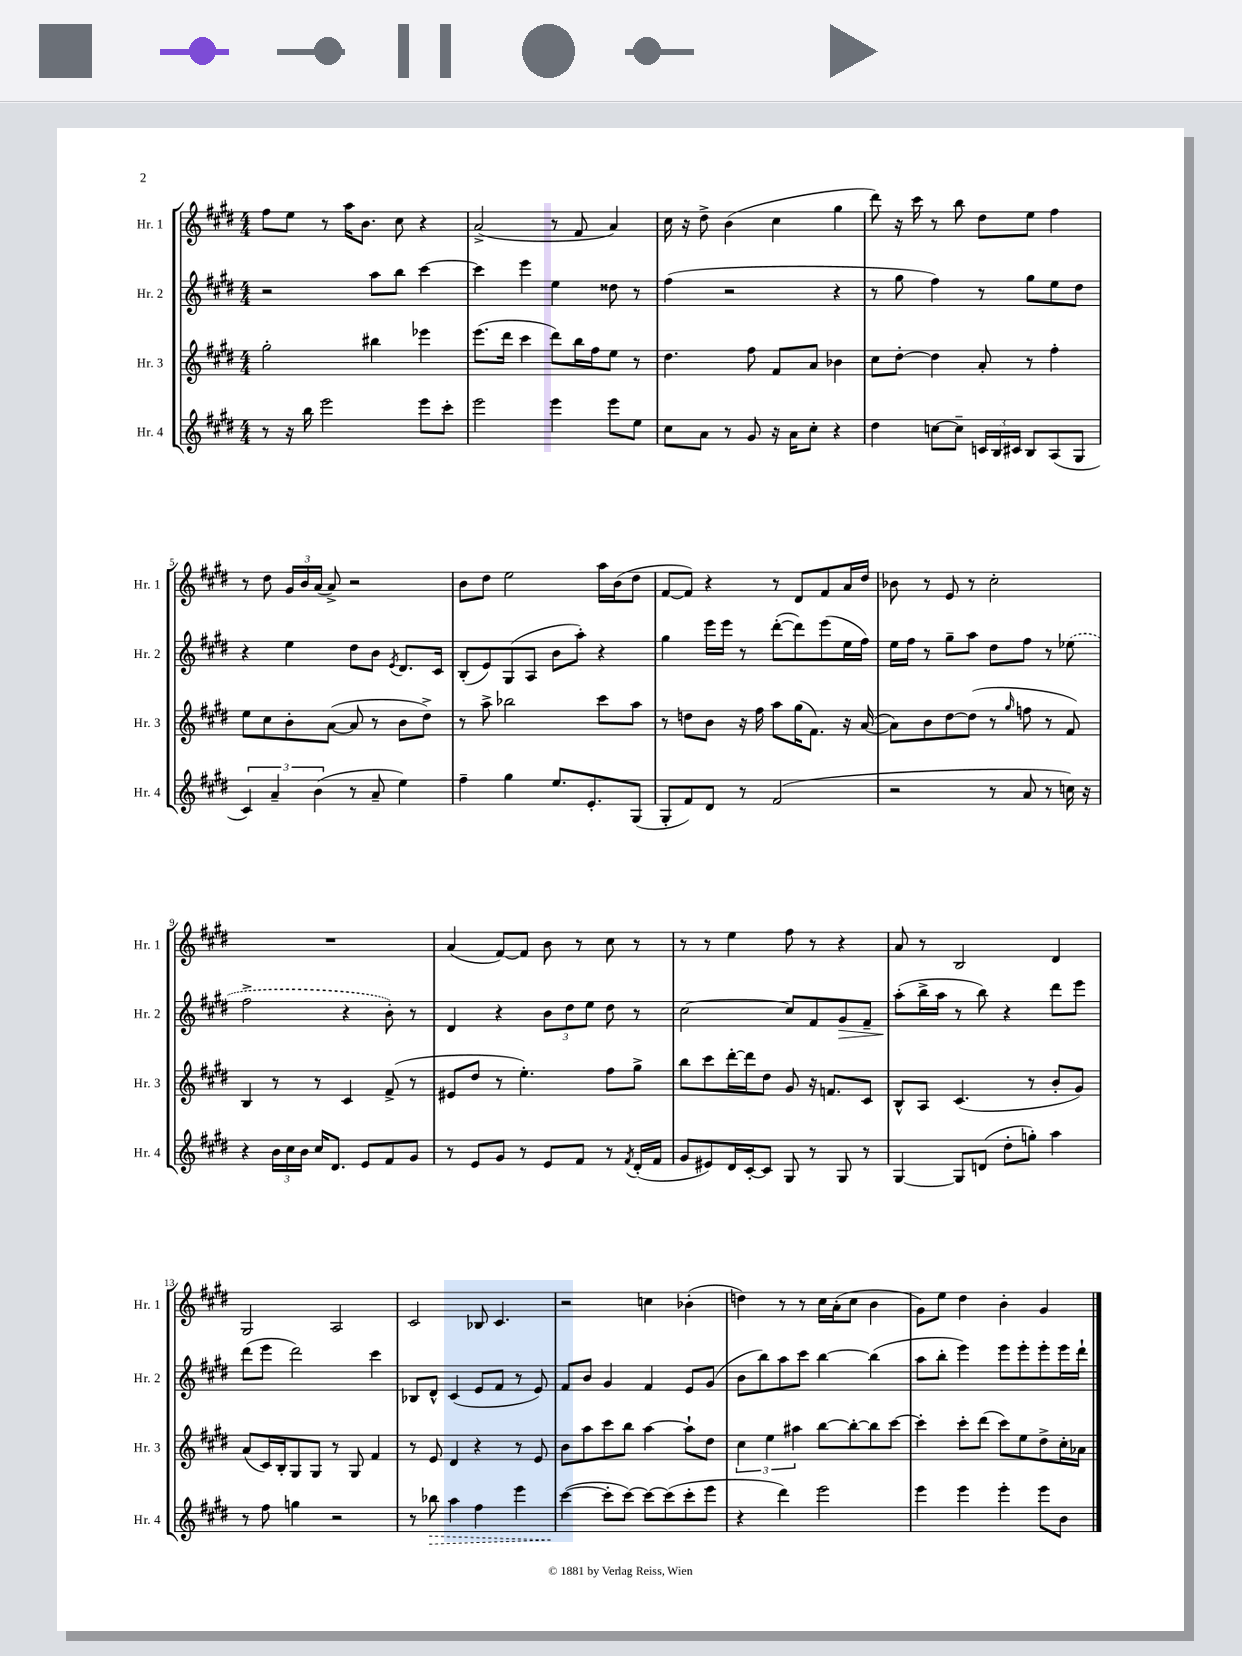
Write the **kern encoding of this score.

**kern	**kern	**kern	**kern
*staff4	*staff3	*staff2	*staff1
*clefG2	*clefG2	*clefG2	*clefG2
*k[f#c#g#d#]	*k[f#c#g#d#]	*k[f#c#g#d#]	*k[f#c#g#d#]
*M4/4	*M4/4	*M4/4	*M4/4
8r	2gg#'	2r	8ff#
16r	.	.	8ee
16bb	.	.	.
2eee	.	.	8r
.	.	.	16aa
.	.	.	8.b
.	4bb#	8aa	.
.	.	8bb	8cc#
8eee	4eee-	[4ccc#	4r
8ccc#'	.	.	.
=	=	=	=
2eee	(8.eee	4ccc#]	(2a^
.	16ddd#	.	.
.	4ccc#	4eee	.
4eee	8ddd#)	4ee	8r
.	16bb	.	8f#
.	16ff#	.	.
8eee	8ee	8dd##	4a)
8ee	8r	8r	.
=	=	=	=
8cc#	4.dd#	(4ff#	16cc#
.	.	.	16r
8a	.	.	8dd#^
8r	.	2r	(4b
8g#	8ff#	.	.
16r	8f#	.	4cc#
16a	.	.	.
8cc#'	8a	.	.
4r	4b-	4r	4gg#
=	=	=	=
4dd#	8cc#	8r	8ddd#)
.	[8dd#'	8gg#	16r
.	.	.	16ccc#
[8cc	4dd#]	4ff#)	8r
8cc~]	.	.	8bb
24c	8a'	8r	8dd#
24B	.	.	.
24c#	.	.	.
8B	8r	8gg#	8ee
(8A	4ff#'	8ee	4ff#
8G#	.	8dd#	.
=	=	=	=
6c#)	8ee	4r	8r
.	8cc#	.	8dd#
6a~	.	.	.
.	8b'	4ee	24g#
.	.	.	24b
(6b	.	.	(24a
.	([8a	.	8a^)
8r	8a]	8dd#	2r
8a~	8r	8b	.
.	.	8qe	.
4ee)	8b	8.d#	.
.	8dd#^)	.	.
.	.	16c#	.
=	=	=	=
4ff#~	8r	(8B'	8b
.	8aa^	8e)	8dd#
4gg#	2bb-	(8G#	2ee
.	.	8A	.
8.ee	.	8b	.
.	.	8aa')	.
8.e'	.	.	.
.	8ccc#	4r	16aa
.	.	.	(16b
(8G#	8aa	.	8dd#
=	=	=	=
8G#'	8r	4gg#	[8f#
8f#)	8dd	.	8f#])
8d#	8b	16eee	4r
.	.	16eee	.
8r	16r	8r	.
.	16ff#	.	.
(2f#	8aa	([8ddd#'	8r
.	(16gg#	8ddd#])	8d#
.	8.f#)	.	.
.	.	(8eee	8f#
.	16r	16ee	16a
.	([16a	16ff#)	16dd#
=	=	=	=
2r	8a])	16ee	8b-
.	.	16ff#	.
.	8b	8r	8r
.	[8dd#	8gg#~	8e
.	(8dd#]	8aa	8r
8r	8r	8dd#	2cc#'
.	16qqgg#	.	.
8a	8ff	8ff#	.
8r	8r	8r	.
16cc)	8f#)	(8ee-	.
16r	.	.	.
=	=	=	=
4r	4B	2ff#^	1r
24b	8r	.	.
24cc#	.	.	.
24b	.	.	.
16cc#	8r	.	.
8.d#	.	.	.
.	4c#	4r	.
8e	.	.	.
8f#	(8f#^	8b')	.
8g#	8r	8r	.
=	=	=	=
8r	8e#	4d#	(4a
8e	8dd#	.	.
8g#	8r	4r	[8f#)
8r	4.ee')	.	8f#]
8e	.	12b	8b
.	.	12dd#	.
8f#	.	.	8r
.	.	12ee	.
8r	8ff#	8dd#	8cc#
8qf#	.	.	.
(16d#'	8gg#^	8r	8r
16f#	.	.	.
=	=	=	=
8g#	8bb	[2cc#	8r
8e#)	8ccc#	.	8r
16d#	[16ddd#'	.	4ee
[16c#'	16ddd#]	.	.
8c#]	8dd#	.	.
8G#	8g#	8cc#]	8ff#
8r	16r	8f#	8r
.	8.f	.	.
8G#	.	8g#	4r
8r	8c#	8f#~	.
=	=	=	=
[4G#	8B^^	(8aa'	8a
.	8A	16bb^	8r
.	.	16aa	.
8G#]	(4.c#	8r	2B
(8d	.	8bb)	.
8dd#'	.	4r	.
8gg')	8r	.	.
4aa	8b'	8ddd#	4d#
.	8g#)	8eee	.
=	=	=	=
8r	(8a	(8ddd#	2G#
8ff#	16c#)	8eee	.
.	16B'	.	.
4gg	8G#	2ddd#)	.
.	8G#	.	.
2r	8r	.	2A
.	8G#	.	.
.	4f#	4ccc#	.
=	=	=	=
8r	8r	8B-	2c#
8bb-	8e	8d#^^	.
4aa	4d#	(4c#	.
4ff#	4r	8e	8B-
.	.	8f#	4.c#
4eee	8r	8r	.
.	8e	8e)	.
=	=	=	=
([4ccc#	8b	8f#	2r
.	8aa	8b	.
8ccc#']	8ccc#	4g#	.
[8ccc#)	8bb	.	.
8ccc#_	[4aa	4f#	4cc
(8ccc#]	.	.	.
8ccc#'	8aa`]	8e	(4b-'
8eee	8dd#	(8g#	.
=	=	=	=
4r	6cc#	8b	4dd)
.	.	8bb)	.
.	6ee	.	.
4ddd#)	.	8aa	8r
.	6aa#	.	.
.	.	8ccc#	8r
2eee	[8bb	[4bb	16cc#
.	.	.	(16a'
.	8bb'_	.	8cc#
.	8bb]	(4bb]	4b
.	[8ccc#	.	.
=	=	=	=
4eee	4ccc#']	8aa	8g#)
.	.	8bb'	8ee
4eee	8ccc#'	4eee)	4dd#
.	(8ddd#	.	.
4eee'	8ccc#)	8eee	4b'
.	8ee	8eee'	.
8eee	8dd#^	8eee'	4g#
8b	16cc#'	16eee	.
.	16a-	16ddd#`	.
==	==	==	==
*-	*-	*-	*-
